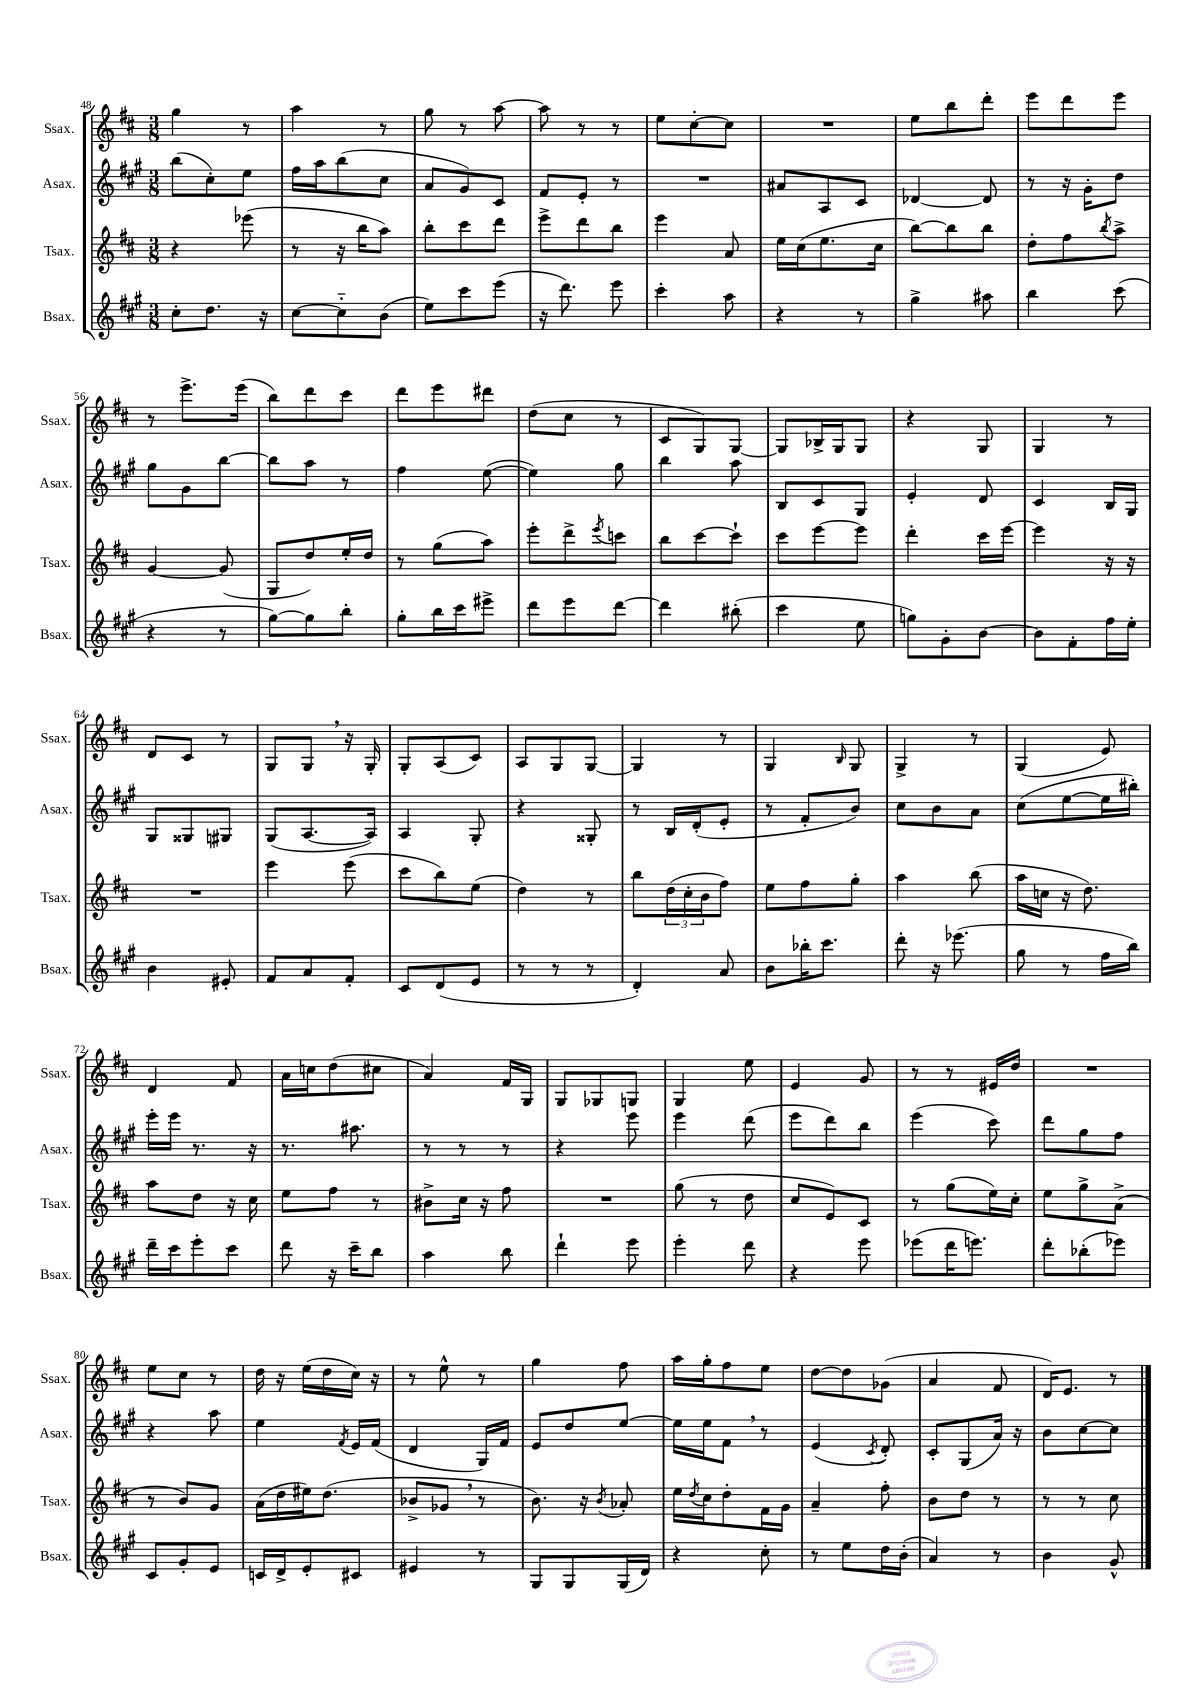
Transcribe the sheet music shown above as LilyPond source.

<<
\new StaffGroup <<
\new Staff = "s0" \with { instrumentName = "Ssax." shortInstrumentName = "Ssax." } {
    \clef treble \key d \major \numericTimeSignature \time 3/8
    g''4 r8 |
    a''4 r8 |
    g''8 r8 a''8~ |
    a''8 r8 r8 |
    e''8 cis''8~-. cis''8 |
    R4. |
    e''8 b''8 d'''8-. |
    e'''8 d'''8 e'''8 |
    r8 e'''8.-> e'''16( |
    b''8) d'''8 cis'''8 |
    d'''8 e'''8 dis'''8 |
    d''8( cis''8 r8 |
    cis'8 g8) g8~ |
    g8 bes16-> g16 g8 |
    r4 g8 |
    g4 r8 |
    d'8 cis'8 r8 |
    g8 g8 \breathe r16 g16-. |
    g8-. a8( cis'8) |
    a8 g8 g8~ |
    g4 r8 |
    g4 \grace { b16 } g8 |
    g4-> r8 |
    g4( e'8) |
    d'4 fis'8 |
    a'16 c''16 d''8( cis''8 |
    a'4) fis'16 g16 |
    g8 ges8 g8 |
    g4 e''8 |
    e'4 g'8 |
    r8 r8 eis'16 d''16 |
    R4. |
    e''8 cis''8 r8 |
    d''16 r16 e''16( d''16 cis''16) r16 |
    r8 e''8-^ r8 |
    g''4 fis''8 |
    a''16 g''16-. fis''8 e''8 |
    d''8~ d''8 ges'8( |
    a'4 fis'8 |
    d'16) e'8. r8 \bar "|." |
}
\new Staff = "s1" \with { instrumentName = "Asax." shortInstrumentName = "Asax." } {
    \clef treble \key a \major \numericTimeSignature \time 3/8
    b''8( cis''8-.) e''8 |
    fis''16 a''16 b''8( cis''8 |
    a'8 gis'8) cis'8 |
    fis'8 e'8-. r8 |
    R4. |
    ais'8 a8 cis'8 |
    des'4~ des'8 |
    r8 r16 gis'16-. d''8 |
    gis''8 gis'8 b''8~ |
    b''8 a''8 r8 |
    fis''4 e''8~( |
    e''4) gis''8 |
    b''4 a''8 |
    b8 cis'8 gis8 |
    e'4-. d'8 |
    cis'4 b16 gis16 |
    gis8 gisis8 gis8 |
    gis8( a8.~ a16) |
    a4 gis8-. |
    r4 gisis8-. |
    r8 b16 d'16-.( e'8-. |
    r8 fis'8-. b'8) |
    cis''8 b'8 a'8 |
    cis''8( e''8~ e''16 bis''16-.) |
    e'''16-. e'''16 r8. r16 |
    r8. ais''8. |
    r8 r8 r8 |
    r4 e'''8 |
    e'''4 d'''8( |
    e'''8 d'''8) b''8 |
    e'''4( cis'''8) |
    d'''8 gis''8 fis''8 |
    r4 a''8 |
    e''4 \acciaccatura { fis'8 } e'16 fis'16( |
    d'4 gis16) fis'16 |
    e'8 d''8 e''8~ |
    e''16 e''16 fis'8 \breathe r8 |
    e'4( \acciaccatura { cis'8 } d'8-.) |
    cis'8-. gis8( a'16) r16 |
    b'8 cis''8~ cis''8 \bar "|." |
}
\new Staff = "s2" \with { instrumentName = "Tsax." shortInstrumentName = "Tsax." } {
    \clef treble \key d \major \numericTimeSignature \time 3/8
    r4 ees'''8( |
    r8 r16 b''16 a''8) |
    b''8-. cis'''8 d'''8 |
    e'''8-> d'''8 b''8 |
    e'''4 a'8 |
    e''16 cis''16( e''8. cis''16 |
    b''8~) b''8 b''8 |
    d''8-. fis''8 \acciaccatura { b''8 } a''8-> |
    g'4~ g'8( |
    g8 d''8) e''16-. d''16 |
    r8 g''8( a''8) |
    e'''8-. d'''8-> \acciaccatura { e'''8 } c'''8 |
    b''8 cis'''8~ cis'''8-! |
    cis'''8 e'''8~ e'''8 |
    d'''4-. cis'''16 e'''16~ |
    e'''4 r16 r16 |
    R4. |
    e'''4 e'''8( |
    cis'''8 b''8) e''8( |
    d''4) r8 |
    b''8 \tuplet 3/2 { d''16( cis''16-. b'16 } fis''8) |
    e''8 fis''8 g''8-. |
    a''4 b''8( |
    a''16 c''16 r16 d''8.) |
    a''8 d''8 r16 cis''16 |
    e''8 fis''8 r8 |
    bis'8-> cis''16 r16 fis''8 |
    R4. |
    g''8( r8 d''8 |
    cis''8 e'8) cis'8 |
    r8 g''8( e''16) cis''16-. |
    e''8 g''8-> a'8->( |
    r8 b'8) g'8 |
    a'16( d''16 eis''16) d''8.( |
    bes'8-> ges'8 \breathe r8 |
    b'8.) r16 \acciaccatura { b'8 } aes'8-. |
    e''16 \acciaccatura { d''8 } cis''16 d''8-. fis'16 g'16 |
    a'4-- fis''8-. |
    b'8 d''8 r8 |
    r8 r8 cis''8 \bar "|." |
}
\new Staff = "s3" \with { instrumentName = "Bsax." shortInstrumentName = "Bsax." } {
    \clef treble \key a \major \numericTimeSignature \time 3/8
    cis''8-. d''8. r16 |
    cis''8~ cis''8-_ b'8( |
    e''8) cis'''8 e'''8( |
    r16 d'''8.) e'''8 |
    cis'''4-. a''8 |
    r4 r8 |
    gis''4-> ais''8 |
    b''4 cis'''8( |
    r4 r8 |
    gis''8~) gis''8 b''8-. |
    gis''8-. b''16 cis'''16 eis'''8-> |
    d'''8 e'''8 d'''8~ |
    d'''4 bis''8-.( |
    cis'''4 e''8 |
    g''8) gis'8-. b'8~ |
    b'8 fis'8-. fis''16 e''16-. |
    b'4 eis'8-. |
    fis'8 a'8 fis'8-. |
    cis'8 d'8( e'8 |
    r8 r8 r8 |
    d'4-.) a'8 |
    b'8 bes''16-. cis'''8. |
    d'''8-. r16 ees'''8.( |
    gis''8 r8 fis''16 b''16) |
    d'''16-- cis'''16 e'''8-. cis'''8 |
    d'''8 r16 cis'''16-- b''8 |
    a''4 b''8 |
    d'''4-! e'''8 |
    e'''4-. d'''8 |
    r4 e'''8 |
    ees'''8( d'''16 e'''8.) |
    d'''8-. bes''8-.( ees'''8) |
    cis'8 gis'8-. e'8 |
    c'16 d'16-> e'8-. cis'8 |
    eis'4 r8 |
    gis8 gis8 gis16( d'16) |
    r4 cis''8-. |
    r8 e''8 d''16 b'16-.( |
    a'4) r8 |
    b'4 gis'8-^ \bar "|." |
}
>>
>>
\layout { \context { \Score currentBarNumber = #48 } }
